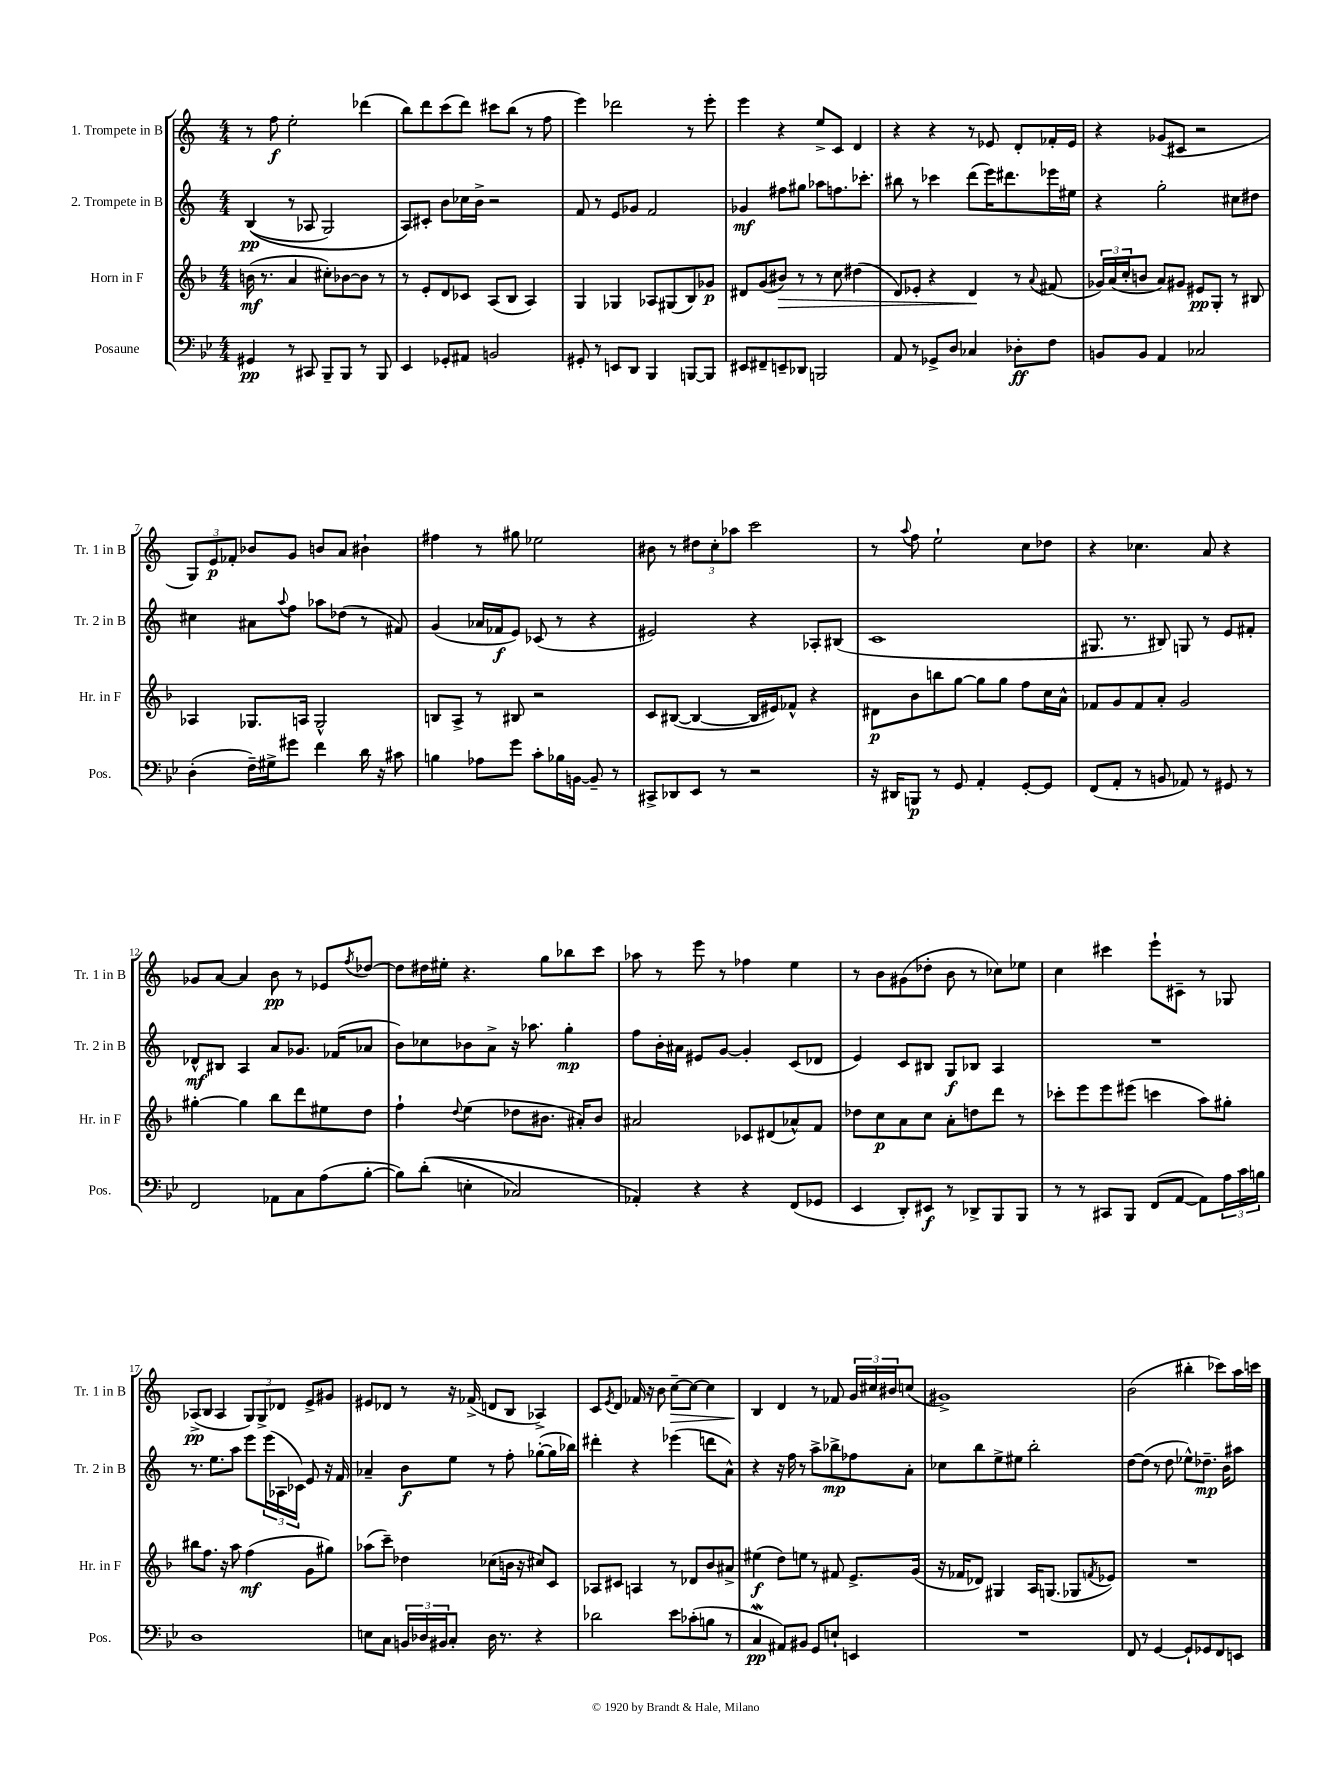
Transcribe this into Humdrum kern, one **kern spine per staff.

**kern	**kern	**kern	**kern
*staff4	*staff3	*staff2	*staff1
*clefF4	*clefG2	*clefG2	*clefG2
*k[b-e-]	*k[b-]	*k[]	*k[]
*M4/4	*M4/4	*M4/4	*M4/4
4GG#	(16b	&((4B	8r
.	8.r	.	.
.	.	.	8ff
8r	4a	8r	2ee'
8CC#	.	8A-	.
8BBB-~	8cc#')	2G)	.
8BBB-	[8b-	.	.
8r	8b-]	.	(4ddd-
8BBB-	8r	.	.
=	=	=	=
4EE-	8r	8A&)	8bb)
.	8e'	8c#'	8ddd
8GG-'	8d	8b	(8ccc
8AA#	8c-	16cc-	8ddd)
.	.	16b^	.
2BB	(8A	2r	8ccc#
.	8B-	.	(8bb
.	4A)	.	8r
.	.	.	8ff
=	=	=	=
8GG#'	4G	8f	4eee)
8r	.	8r	.
8EE	4G-	8e	2ddd-
8DD	.	8g-	.
4BBB-	8A-	2f	.
.	(8G#	.	.
[8BBB	8B-)	.	8r
8BBB]	8g-	.	8eee'
=	=	=	=
8EE#	8d#	4g-	4eee
8FF#~	(8g	.	.
8EE~	8b#)	8ff#	4r
8DD-	8r	8gg#	.
2BBB	8r	8aa-	8ee^
.	8cc	8.ff	8c
.	(4dd#	.	4d
.	.	8.ccc-'	.
=	=	=	=
8AA	8d)	8bb#	4r
8r	8e-'	8r	.
8GG-^	4r	4ccc-	4r
8D	.	.	.
4C-	4d	(8ddd	8r
.	.	16eee)	8e-
.	.	8.ddd#	.
8D-'	8r	.	8d'
.	8qqa	.	.
8F	(8f#	16eee-	16f-'
.	.	16ee#	16e-
=	=	=	=
8BB	24g-)	4r	4r
.	(24a	.	.
.	24cc'	.	.
8BB	8b	.	.
4AA	8a)	2gg'	(8g-
.	8g#	.	8c#
2C-	8e#	.	2r
.	8G'	.	.
.	8r	8cc#	.
.	8B#	8dd#	.
=	=	=	=
(4D'	4A-	4cc#	12G)
.	.	.	12e
.	.	.	12f-'
16F~)	8.G-	8a#	8b-
16G#^	.	.	.
.	.	8qqaa	.
8g#	.	8ff	8g
.	16A	.	.
4f	2G-^^	8aa-	8b
.	.	(8dd-	8a
16d	.	8r	4b#`
16r	.	.	.
8c#	.	8f#)	.
=	=	=	=
4B	8B	(4g	4ff#
.	8A^	.	.
8A-	8r	16a-	8r
.	.	16f-	.
8g	8B#	8e)	8gg#
8c'	2r	(8c-	2ee-
16B-	.	8r	.
[16BB	.	.	.
8BB~]	.	4r	.
8r	.	.	.
=	=	=	=
8CC#^	8c	2e#)	8b#
8DD-	([8B#	.	8r
8EE-	4B#_	.	12dd#
.	.	.	12cc'
8r	.	.	.
.	.	.	12aa-
2r	16B#]	4r	2ccc
.	16e#)	.	.
.	8f-^^	.	.
.	4r	8A-'	.
.	.	(8B#	.
=	=	=	=
16r	8d#	1c	8r
16DD#	.	.	.
.	.	.	8qqaa
8BBB	8b-	.	8ff
8r	8bb	.	2ee`
8GG	[8gg	.	.
4AA'	8gg]	.	.
.	8gg	.	.
[8GG'	8ff	.	8cc
8GG]	16cc	.	8dd-
.	16a^^	.	.
=	=	=	=
(8FF	8f-	8.G#	4r
8AA'	8g	.	.
.	.	8.r	.
8r	8f-	.	4.cc-
8BB	8a'	8B#)	.
8AA-)	2g	8G	.
8r	.	8r	8a
8GG#	.	8e	4r
8r	.	8f#'	.
=	=	=	=
2FF	[4gg#'	8d-^^	8g-
.	.	8B#	[8a
.	4gg#]	4A	4a]
8AA-	8bb-	8a	8b
8C	8ddd	8.g-	8r
(8A	8ee#	.	8e-
.	.	(16f-	.
.	.	.	8qff
[8B-'	8dd	8a-	[8dd-
=	=	=	=
8B-])	4ff`	8b)	8dd-]
&((8d'	.	8cc-	16dd#
.	.	.	16ee#'
.	8qqdd	.	.
4E'	(4ee	8b-	4.r
.	.	8a^	.
2C-)	8dd-	16r	.
.	.	8.aa-	.
.	8.b#	.	8gg
.	.	4gg'	8bb-
.	16a#')	.	.
.	8b#	.	8ccc
=	=	=	=
4AA-'&)	2a#	8ff	8aa-
.	.	16b'	8r
.	.	16a#	.
4r	.	8e#	8eee
.	.	[8g	8r
4r	8c-	4g']	4ff-
.	(8d#	.	.
(8FF	8a-^^)	(8c	4ee
8GG-	8f	8d-	.
=	=	=	=
4EE-	8dd-	4e)	8r
.	8cc	.	8b
8DD')	8a	8c	(8g#
8EE#	8cc	8B#	8dd-'
8r	8a'	8G	8b
8DD-^	8dd	8B-	8r
8BBB-	8ddd	4A	8cc-)
8BBB-	8r	.	8ee-
=	=	=	=
8r	8ccc-'	1r	4cc
8r	8eee	.	.
8CC#	8eee	.	4ccc#
8BBB-	(8eee#	.	.
(8FF	4ccc	.	8eee`
[8AA	.	.	8c#~
8AA])	8aa)	.	8r
24A	8gg#'	.	8G-
24c	.	.	.
24B	.	.	.
=	=	=	=
1D	8bb#	8.r	(8A-^
.	8.ff	.	8B
.	.	8.ee	.
.	.	.	4A-
.	16r	.	.
.	8aa	8aa	.
.	(4ff	8eee	12G)
.	.	.	12G^
.	.	(24eee	.
.	.	24A-	12d-
.	.	24c-)	.
.	8g	8e	8e^
.	8gg#)	16r	8g#
.	.	16f	.
=	=	=	=
8E	(8aa-	4a-~	8e#
8C	8ccc~)	.	8d-
24BB	4dd-	8b	8r
24D-	.	.	.
24BB#	.	.	.
8C'	.	8ee	16r
.	.	.	(16f-^
16D-	(8cc-	8r	8d
8.r	.	.	.
.	16b	8ff'	8B
.	16r	.	.
4r	8cc#)	([8gg-'	4A-^)
.	8c	16gg-]	.
.	.	16bb-)	.
=	=	=	=
2d-	8A-	4ddd#'	8c
.	.	.	8qe
.	8c#	.	8d
.	4A	4r	16f-
.	.	.	16r
.	.	.	8b
8e-	8r	(4eee-	[8cc~
(8c-'	8d-	.	8cc_
8B	8b-	8ddd	4cc]
8r	8a#^	8a^^)	.
=	=	=	=
4C	(4ee#	4r	4B
8AA#)	8dd)	16r	4d
.	.	16ff	.
8BB#	8ee	8r	.
8GG	8r	8aa^	8r
8E`	8f#	8bb-^	8f-
4EE	8.e^	8ff-	24g
.	.	.	24cc#
.	.	.	24b#
.	.	8a'	(8cc
.	(16g	.	.
=	=	=	=
1r	16r	8cc-	1g#^)
.	16f-	.	.
.	8d-)	8bb	.
.	4G#	8ee^	.
.	.	8ee#	.
.	16A	2bb'	.
.	(8.G	.	.
.	8G-	.	.
.	8qf	.	.
.	8e-)	.	.
=	=	=	=
8FF	1r	[8dd	(2b
8r	.	(8dd]	.
[4GG	.	8r	.
.	.	8dd	.
8GG`]	.	8ee-^^)	4bb#'
8GG-	.	8.dd-~	.
8FF	.	.	8ccc-)
.	.	16b	.
8EE	.	8aa#	16aa
.	.	.	16ccc
==	==	==	==
*-	*-	*-	*-
